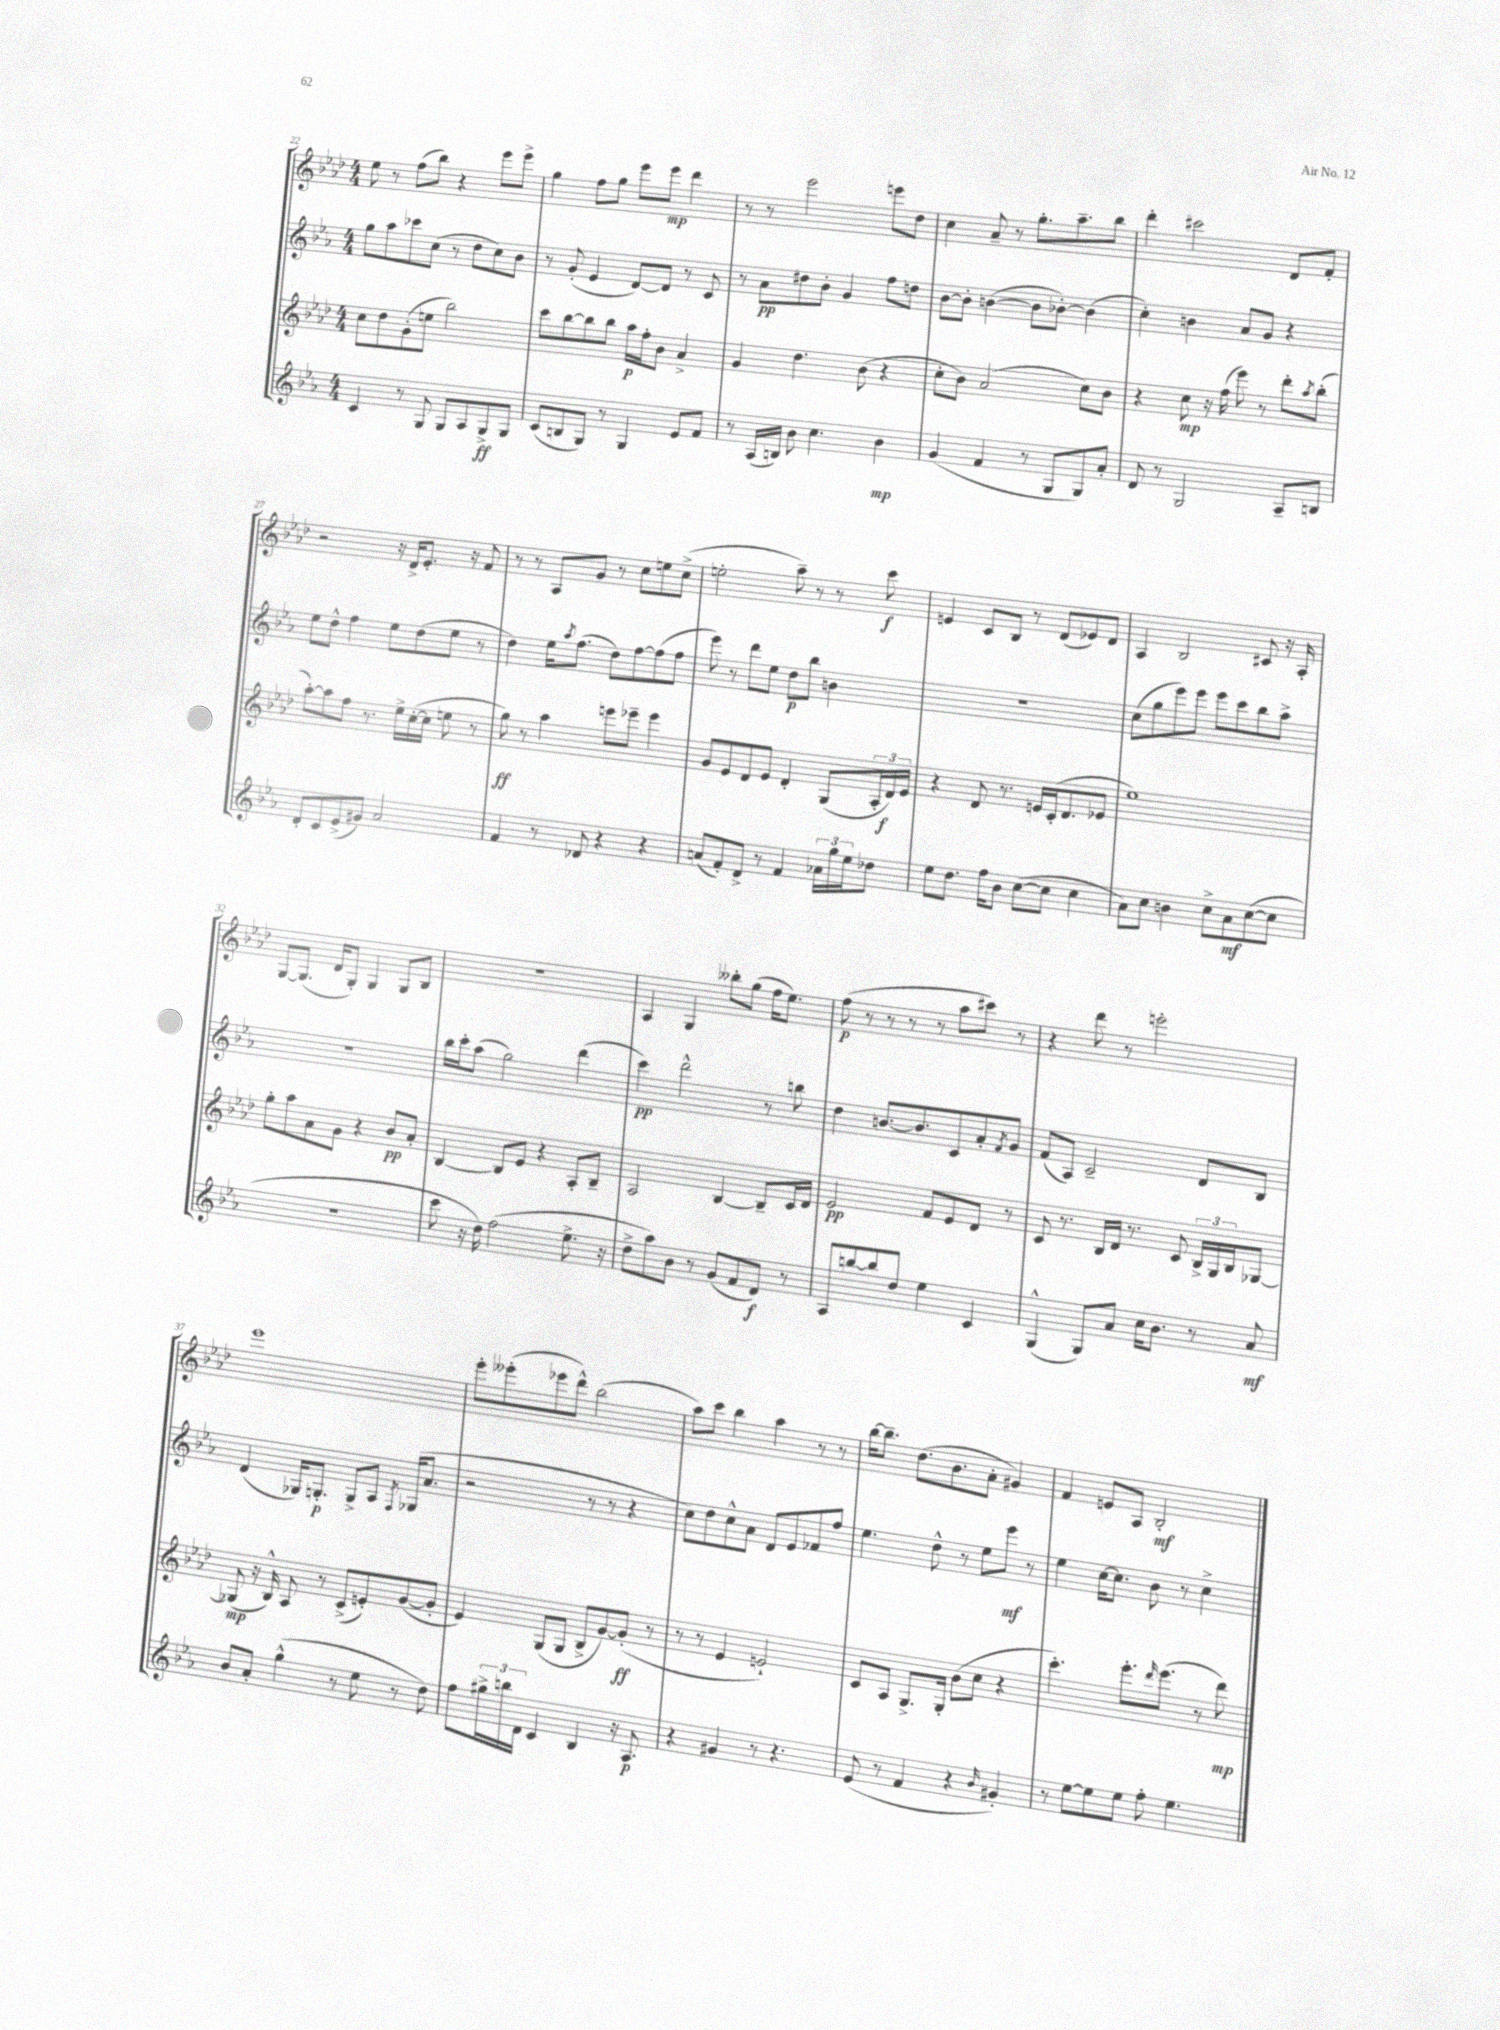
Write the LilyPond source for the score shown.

<<
\new StaffGroup <<
\new Staff = "s0" {
    \clef treble \key aes \major \numericTimeSignature \time 4/4
    ees''8 r8 f''8( bes''8) r4 ees'''8 ees'''8-> |
    g''4 f''8 g''8 ees'''8 ees'''8\mp des'''4 |
    r8 r8 ees'''2 e'''8 des''8 |
    c''4 aes'8-- r8 g''8.-. aes''8.-- bes''8 |
    des'''4-. cis'''2 des'8 f'8-. |
    r2 r16 des'16-> ees'8.-. r16 f'8 |
    r8 r8 aes8 g'8 r8 c''8 e''8 c''8->( |
    e''2-. aes''8--) r8 r8 c'''8\f |
    e'4 c'8 bes8 r8 des'8( ees'8) des'8 |
    aes4 bes2 cis'8 r16 aes16-. |
    g8~ g8.( des'16 g8-.) g4 g8 bes8 |
    r1 |
    aes4 g4 beses''8-. g''8( f''16 ees''8.) |
    f''8\p( r8 r8 r8 r8 aes''8 cis'''8) r8 |
    r4 des'''8 r8 e'''2-. |
    ees'''1 |
    ees'''8-. eeses'''8-.( ees'''8 des'''8-^) bes''2( |
    aes''8) c'''8 bes''4 aes''4 r8 r8 |
    bes''16~ bes''8.-- des''8.( bes'8. aes'8-. gis'4) |
    f'4 e'8 aes8 bes2-.\mf \bar "|." |
}
\new Staff = "s1" {
    \clef treble \key ees \major \numericTimeSignature \time 4/4
    g''8 aes''8 ces'''8 c''8( r8 d''8 c''8) bes'8 |
    r8 g'8-.( ees'4 d'8~) d'8 r8 c'8 |
    r8 aes'8\pp dis''8 bes'8-. g'4 f''8 d''8 |
    bes'8~ bes'8-. b'4~( b'8 bes'8~-.) bes'4( |
    c''4-.) b'4 aes'8 g'8 r4 |
    ees''8 d''8-^ f''4 ees''8 d''8( ees''8 r8 |
    d''4) ees''16 \acciaccatura { aes''8 } f''8.( d''8) f''8~ f''8( f''8 |
    ees'''8) r8 d'''8 ees''8 d''8\p bes''8 b'4 |
    R1 |
    c''8( g''8 ees'''8) ees'''8 ees'''8 c'''8 bes''8 aes''8-> |
    R1 |
    bes''16 c'''16-. aes''8( g''2) d'''4( |
    c'''4\pp) d'''2-^ r8 b''8 |
    d''4 b'8.~ b'8. c'8 aes'8-. \acciaccatura { f'8 } g'8 |
    f'8( aes8) c'2-- d'8 bes8 |
    d'4( ges16) g8.-.\p g8-> aes8 \acciaccatura { f8 } ges16( aes'8. |
    r2 r8 r8 r4 |
    c''8) d''8 c''8-^ aes'8 d'8 ees'8 fes'8 f''8 |
    ees''4. d''8-^ r8 ees''8 ees'''8\mf r8 |
    ees''4 c''16~ c''8. bes'8 r8 c''4-> \bar "|." |
}
\new Staff = "s2" {
    \clef treble \key aes \major \numericTimeSignature \time 4/4
    c''8 des''8 g'8-.( e''8 bes''2) |
    c'''8 bes''8~ bes''8 bes''8 aes''16\p f''16-. bes'8 aes'4-> |
    g'4 des''4. bes'8( r4 |
    c''8-. bes'8) aes'2( c''8) bes'8 |
    r4 c''8\mp r16 f''16( ees'''8) r8 des'''8-. \acciaccatura { aes''8 } bes''8-.( |
    aes''8~-.) aes''8 f''8 r8. ees''16-> c''16~-.( c''16 e''8 r8 |
    g''8\ff) r8 aes''4 e'''8 ees'''8-- ees'''4 |
    g'8 ees'8 des'8 ees'8 des'4-. g8( \tuplet 3/2 { aes16-. des'16\f) ees'16 } |
    r4 des'8 r8. e'16 c'16-.( des'8. ees'8 |
    ees''1) |
    g''8-. aes''8 aes'8 g'8 r4 bes'8\pp aes'8-. |
    bes4~ bes8 ees'8 r4 aes8-. bes8-- |
    aes2 bes4~ bes8-- c'16 des'16 |
    ees'2\pp f'8 ees'8 des'8 r8 |
    c'8 r8. bes16 des'16 r8. c'8 \tuplet 3/2 { bes16-> g16 bes16 } ges8~ |
    ges8\mp( r16 bes16-^) aes8 r8 c'8->( e'8-.) g'8~( g'8-. |
    ees'4) g8( g8 bes8-> g'8~) g'8-.\ff( r8 |
    r8 r8 ees'4 e'2-!) |
    c'8 aes8 g8.-> g16-. bes'8( c''8 r4 |
    c'''4.-.) ees'''8.-. \grace { des'''16 } ees'''8.( r8 des'''8\mp) \bar "|." |
}
\new Staff = "s3" {
    \clef treble \key ees \major \numericTimeSignature \time 4/4
    c'4 r8 g8 g8 aes8 g8->\ff g8 |
    c'8( b8 g8) r8 g4 ees'8 f'8 |
    r8 aes16( b16) bes'8 c''4. bes'4\mp |
    g'4( f'4 r8 g8 g8) aes'8-. |
    d'8 r8 g2 aes8-- b8 |
    d'8-. c'8 ees'8->( gis'8) aes'2 |
    f'4 r8 des'8 r4 r4 |
    a'8( f'8-.) d'8-> r8 f'4 \tuplet 3/2 { aes'16 g''16 ees''16 } des''8 |
    ees''8 d''8. f''16 bes'8 c''8~( c''8 c''4 |
    aes'8) c''8 b'4 c''8-> aes'8\mf c''8~( c''8 |
    r1 |
    c'''8 r16 d''16) f''2( ees''8.-> r16 |
    d''8-> aes''8) bes'8 r8 g'8( f'8 d'8\f) r8 |
    aes8 b''8~ b''8 d''8 ees''4 c'4 |
    g4-^( g8) aes'8 c''16 bes'8. r8 aes'8\mf |
    bes'8 aes'8-. g''4-^( r8 ees''8 r8 d''8) |
    f''8 \tuplet 3/2 { gis''16-> b''16 d'16 } c'4 bes4 r16 aes8.\p |
    r4 gis'4 r8 r4. |
    ees'8( r8 f'4 r4 \grace { bes'16 } gis'4-.) |
    r8 ees''8~ ees''8 ees''8 f''8-. ees''4. \bar "|." |
}
>>
>>
\layout { \context { \Score currentBarNumber = #22 } }
